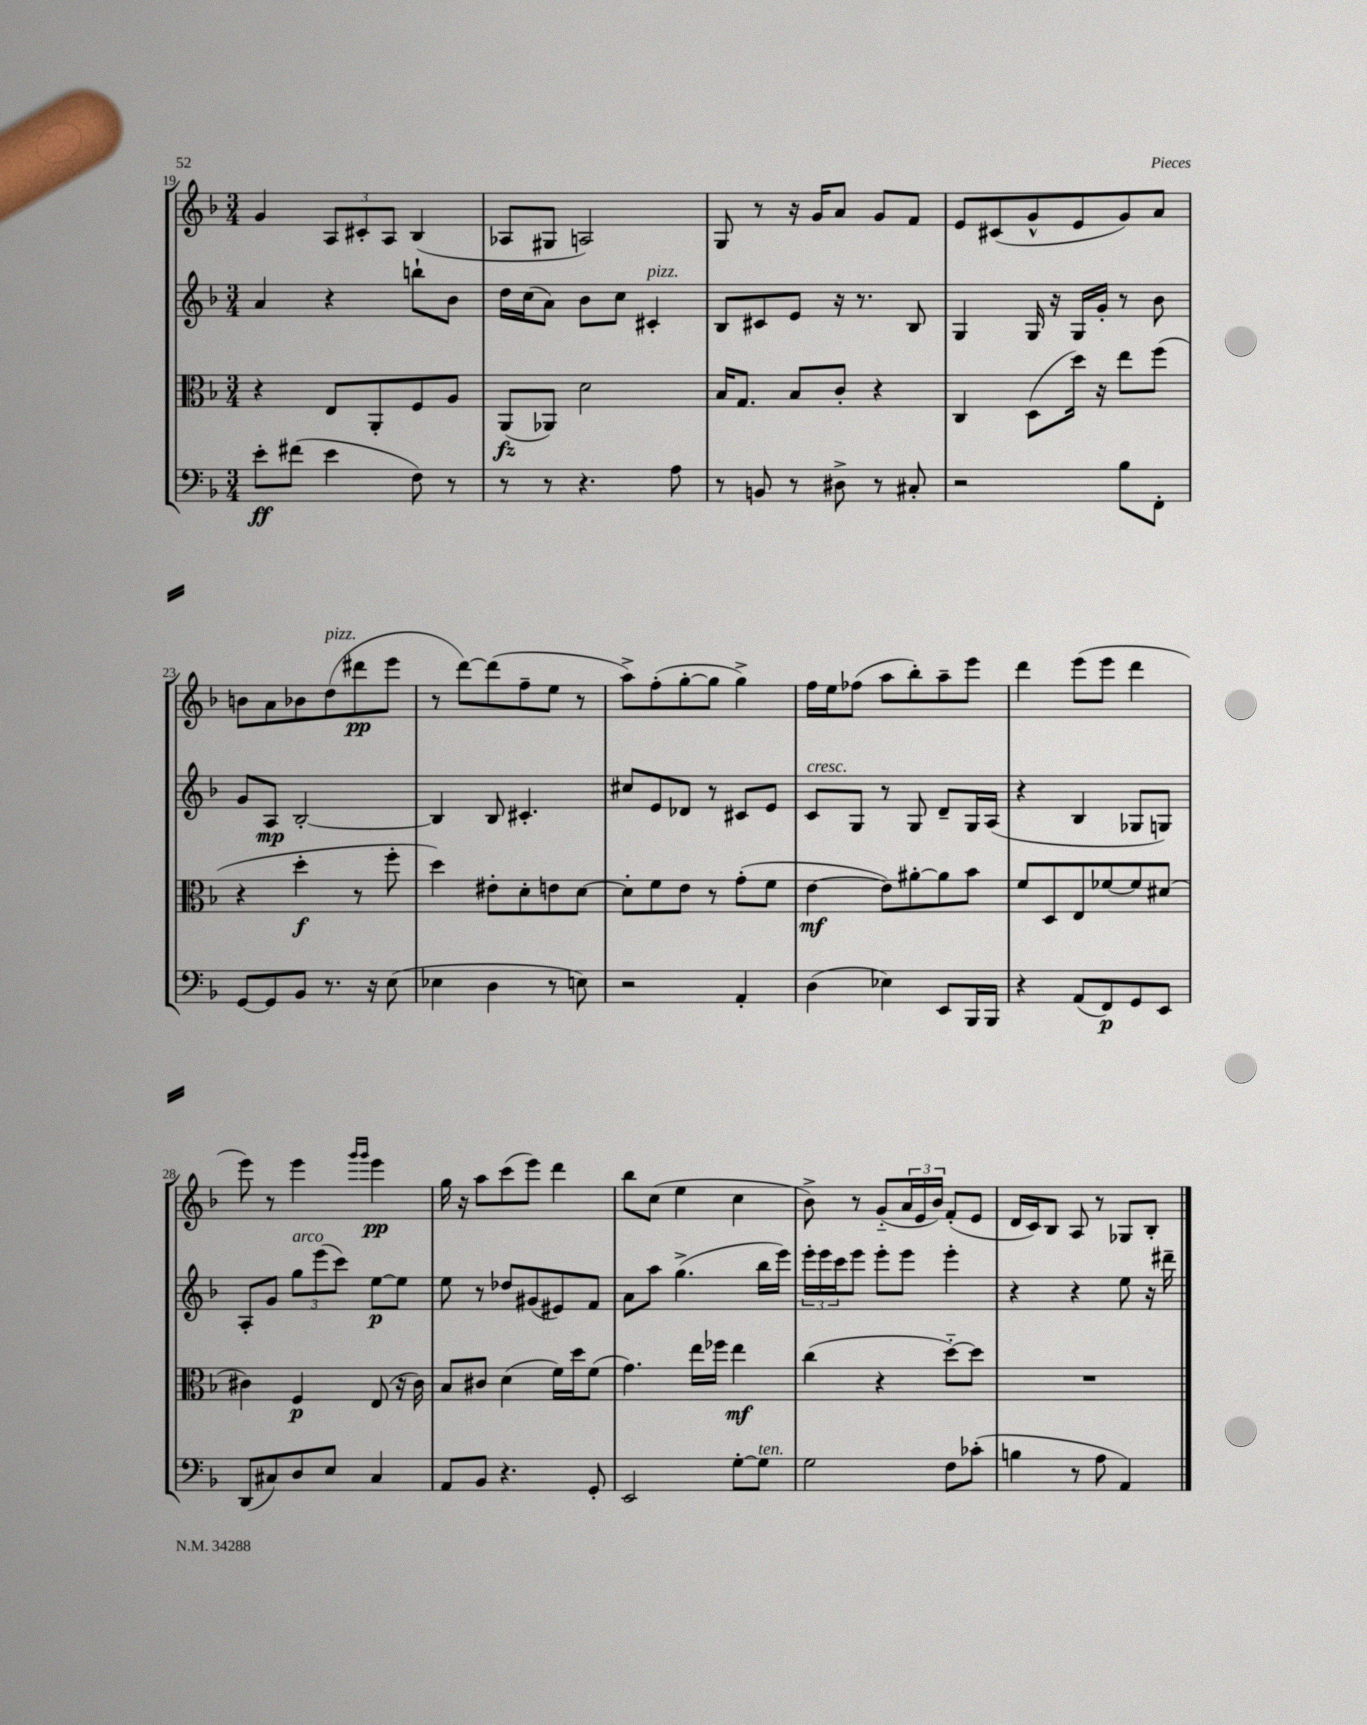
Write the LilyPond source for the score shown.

<<
\new StaffGroup <<
\new Staff = "s0" {
    \clef treble \key f \major \numericTimeSignature \time 3/4
    g'4 \tuplet 3/2 { a8 cis'8-. a8 } bes4( |
    aes8 gis8 a2) |
    g8 r8 r16 g'16 a'8 g'8 f'8 |
    e'8 cis'8( g'8-^ e'8 g'8) a'8 |
    b'8 a'8 bes'8 d''8^\markup { \italic "pizz." }( dis'''8\pp e'''8 |
    r8 d'''8~) d'''8( f''8-- e''8 r8 |
    a''8->) f''8-.( g''8~-. g''8 g''4->) |
    f''16 e''16 fes''8( a''8 bes''8-.) a''8-- e'''8 |
    d'''4 e'''8( e'''8 d'''4 |
    e'''8) r8 e'''4 \grace { g'''16 g'''16 } e'''4\pp |
    g''16 r16 a''8 c'''8( e'''8) d'''4 |
    bes''8 c''8( e''4 c''4 |
    bes'8->) r8 g'8-_( \tuplet 3/2 { a'16 e'16 bes'16) } f'8-.( e'8 |
    d'16 c'16) bes8 a8 r8 ges8 bes8-. \bar "|." |
}
\new Staff = "s1" {
    \clef treble \key f \major \numericTimeSignature \time 3/4
    a'4 r4 b''8-! bes'8 |
    d''16 c''16( a'8) bes'8 c''8 cis'4-.^\markup { \italic "pizz." } |
    bes8 cis'8 e'8 r16 r8. bes8 |
    g4 g16 r16 g16 g'16-. r8 bes'8 |
    g'8 a8\mp bes2~-. |
    bes4 bes8 cis'4.-. |
    cis''8 e'8 des'8 r8 cis'8 e'8 |
    c'8^\markup { \italic "cresc." } g8 r8 g8 d'8-- g16 a16( |
    r4 bes4 ges8 g8) |
    a8-. g'8 \tuplet 3/2 { g''8^\markup { \italic "arco" } e'''8( c'''8) } e''8~\p e''8 |
    e''8 r8 des''8 gis'8( eis'8) f'8 |
    a'8 a''8 g''4.->( bes''16 e'''16) |
    \tuplet 3/2 { e'''16-. e'''16 c'''16 } e'''8 e'''8-. e'''8 e'''4-. |
    r4 r4 e''8 r16 dis'''16-- \bar "|." |
}
\new Staff = "s2" {
    \clef alto \key f \major \numericTimeSignature \time 3/4
    r4 e8 a,8-. f8 a8 |
    a,8\fz( aes,8) d'2 |
    bes16 g8. bes8 c'8-. r4 |
    c4 d8( d''16) r16 e''8 f''8( |
    r4 d''4-.\f r8 f''8-. |
    d''4) eis'8-. d'8-. e'8 d'8~ |
    d'8-. f'8 e'8 r8 g'8-.( f'8 |
    e'4~\mf e'8) ais'8~-. ais'8 bes'8 |
    f'8 d8 e8 fes'8~ fes'8 dis'8( |
    cis'4) f4\p e8( r16 cis'16) |
    bes8 cis'8 d'4( f'16) d''16 f'8( |
    g'4.) e''16 fes''16 e''4\mf |
    c''4( r4 d''8~-_) d''8 |
    R2. \bar "|." |
}
\new Staff = "s3" {
    \clef bass \key f \major \numericTimeSignature \time 3/4
    e'8-.\ff fis'8( e'4 f8) r8 |
    r8 r8 r4. a8 |
    r8 b,8 r8 dis8-> r8 cis8-. |
    r2 bes8 f,8-. |
    g,8~ g,8 bes,8 r8. r16 e8( |
    ees4 d4 r8 e8) |
    r2 a,4-. |
    d4( ees4) e,8 bes,,16 bes,,16 |
    r4 a,8( f,8\p) g,8 e,8 |
    d,8( cis8) d8 e8 cis4 |
    a,8 bes,8 r4. g,8-. |
    e,2 g8~-. g8^\markup { \italic "ten." } |
    g2 f8 ces'8-.( |
    b4 r8 a8 a,4) \bar "|." |
}
>>
>>
\layout { \context { \Score currentBarNumber = #19 } }
